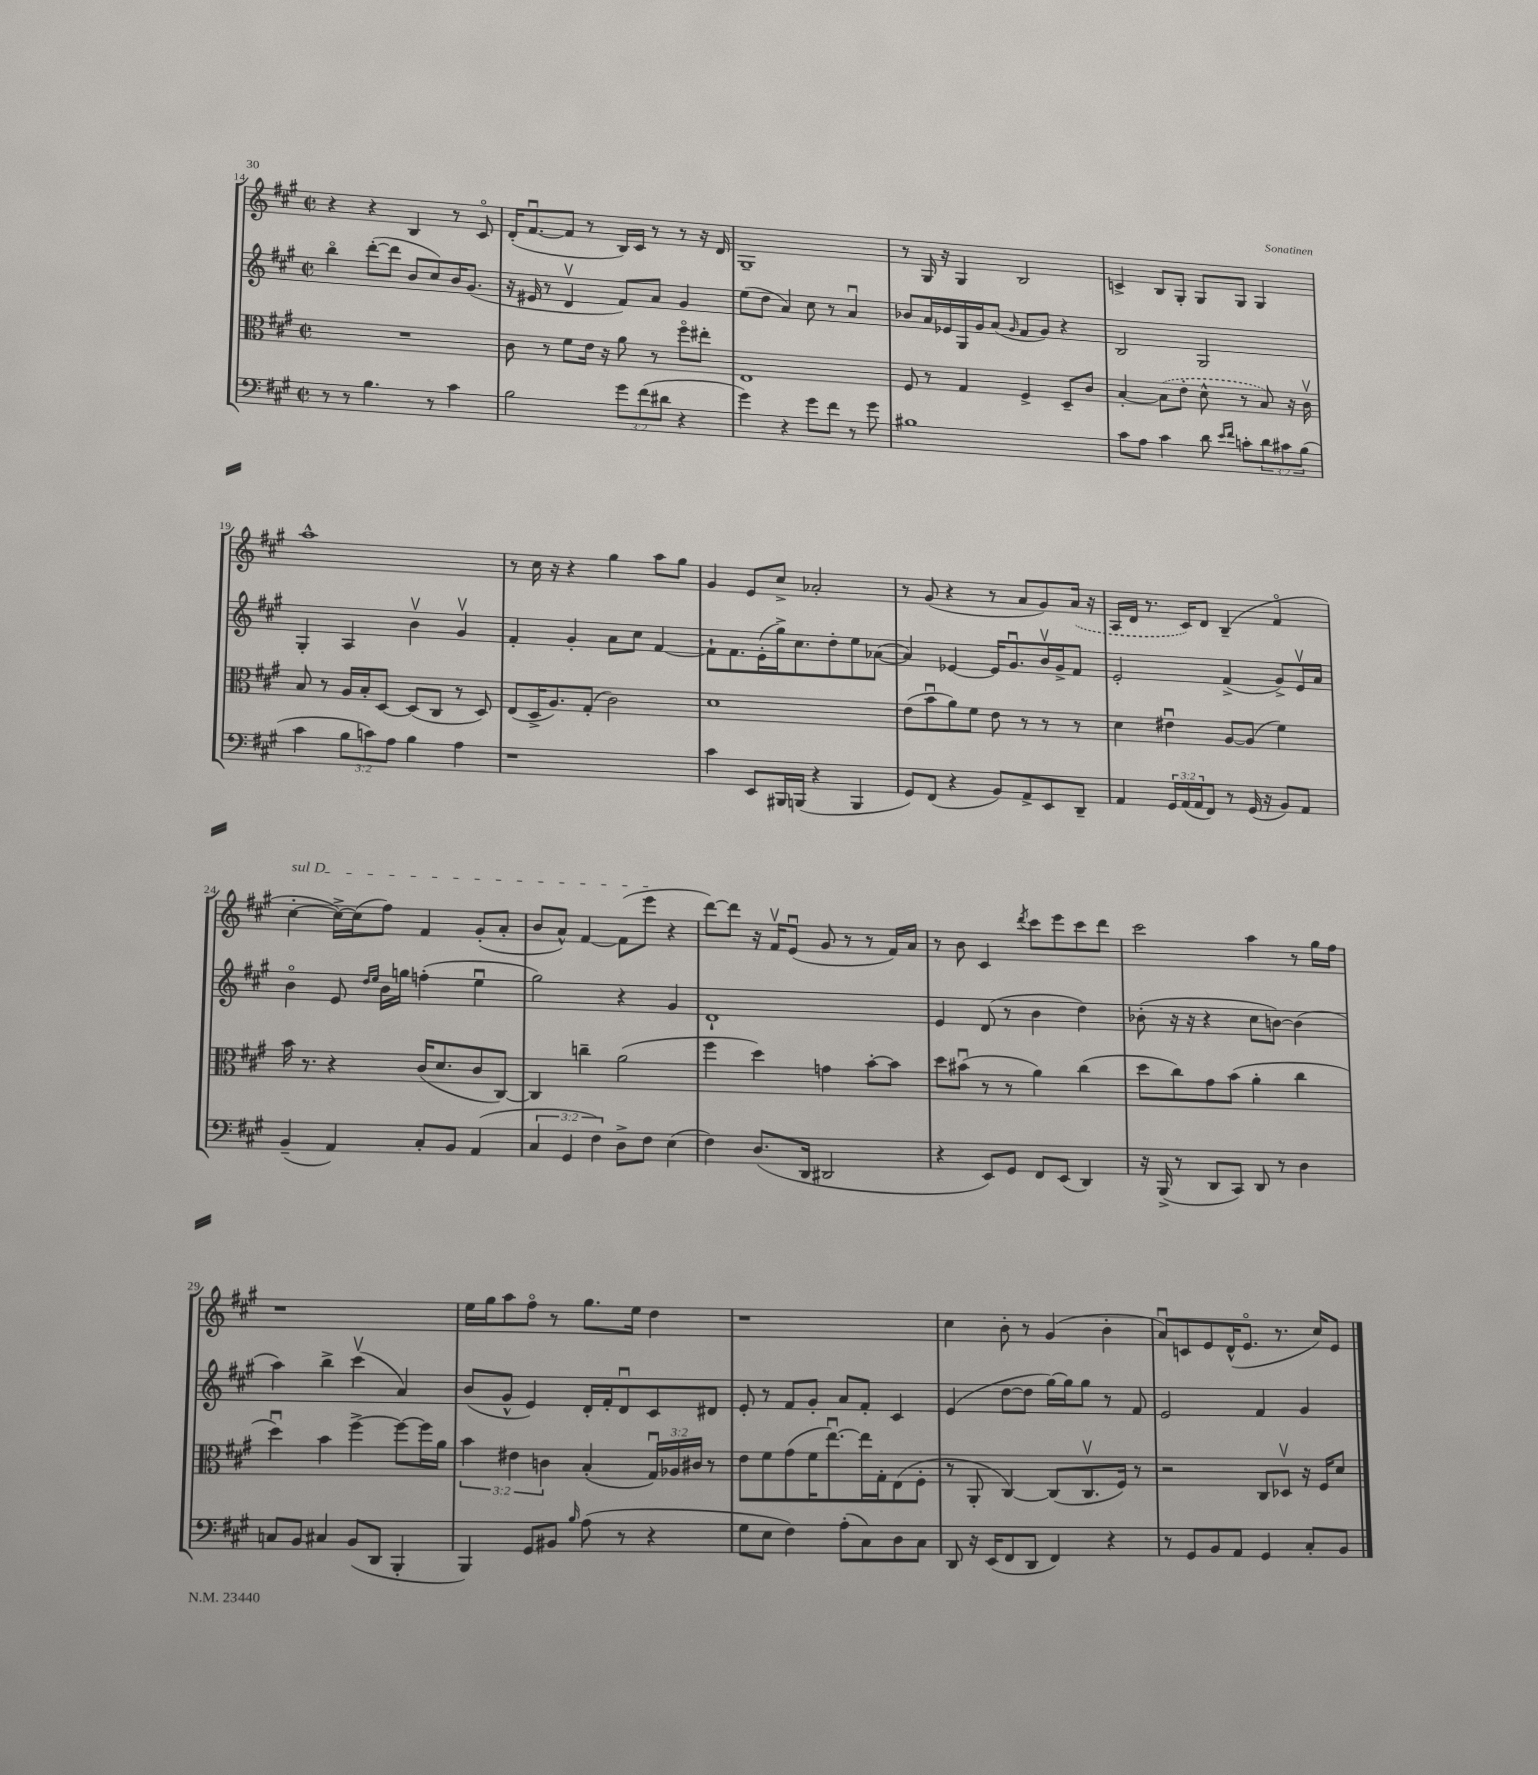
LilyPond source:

<<
\new StaffGroup <<
\new Staff = "s0" {
    \clef treble \key a \major \defaultTimeSignature \time 2/2
    r4 r4 b4 r8 cis'8\flageolet |
    d'16-.( fis'8.~\downbow fis'8 r8 b16) cis'16 r8 r8 r16 d'16 |
    gis1-- |
    r8 gis16 r16 gis4 b2 |
    c'4-> b8 gis8-. gis8 gis8 gis4 |
    a''1-^ |
    r8 cis''16 r16 r4 gis''4 a''8 gis''8 |
    gis'4 e'8 cis''8-> aes'2-. |
    r8 gis'8( r4 r8 a'8 gis'8) \once \slurDashed a'16( r16 |
    a16 d'16 r8. cis'16) d'8 b4--( fis'4\flageolet |
    \once \override TextSpanner.bound-details.left.text = \markup { \italic "sul D" } cis''4~-.\startTextSpan cis''16~->) cis''16( fis''8) fis'4 gis'8-.( a'8-. |
    b'8 a'8-^) fis'4~ fis'8( e'''8\stopTextSpan r4 |
    d'''8~) d'''8 r16 fis'16\upbow e'8\downbow( gis'8 r8 r8 fis'16) a'16 |
    r8 b'8 cis'4 \acciaccatura { d'''8 } cis'''8 e'''8 cis'''8 d'''8 |
    cis'''2 a''4 r8 gis''16 fis''16 |
    r1 |
    e''16 gis''16 a''8 fis''8\flageolet r8 gis''8. e''16 d''4 |
    r1 |
    cis''4 b'8-. r8 gis'4( b'4-. |
    a'8\downbow) c'8 e'8 d'16-^( e'8.\flageolet r8. cis''16) e'8 \bar "|." |
}
\new Staff = "s1" {
    \clef treble \key a \major \defaultTimeSignature \time 2/2
    b''4\flageolet d'''8~-.( d'''8 b'8 cis''8) b'16 gis'8.( |
    r16 eis'16 r8 d'4\upbow fis'8) a'8 gis'4 |
    e''8( d''8 a'4) cis''8 r8 a'4\downbow |
    bes'8 a'16 ees'16 gis16 gis'16 a'8( \grace { gis'16 } fis'8 gis'8) r4 |
    b2 gis2 |
    gis4-. a4 b'4\upbow gis'4\upbow |
    fis'4-. gis'4-. a'8 cis''8 fis'4~ |
    fis'8-! fis'8. e'16-.( gis''16->) cis''8. d''8-. e''8 aes'8~( |
    aes'4) ees'4~ ees'16 gis'8.\downbow b'16\upbow gis'16-> fis'8 |
    e'2-. fis'4->( gis'8->) e'16\upbow a'16 |
    b'4\flageolet e'8 \grace { d''16 e''16 } b'16 g''16 f''4-.( e''4\downbow |
    gis''2) r4 gis'4 |
    d'1-! |
    e'4 d'8( r8 b'4 d''4) |
    bes'8-.( r16 r16 r4 cis''8 b'8~) b'4( |
    a''4) b''4-> cis'''4\upbow( a'4) |
    b'8( gis'8-^ e'4) d'16-. fis'16-. d'8\downbow cis'8 dis'8 |
    e'8-. r8 fis'8 gis'8-. a'8 fis'8-. cis'4 |
    e'4( d''8~ d''8 gis''16~) gis''16 gis''8 r8 fis'8 |
    e'2 fis'4 gis'4 \bar "|." |
}
\new Staff = "s2" {
    \clef alto \key a \major \defaultTimeSignature \time 2/2 \override Staff.TupletNumber.text = #tuplet-number::calc-fraction-text
    R1 |
    cis'8 r8 fis'8 e'16 r16 a'8 r8 fis''8\flageolet eis''8-. |
    e1 |
    fis8 r8 gis4 fis4-> d8-- cis'8 |
    b4~-. \once \slurDashed b8( e'8-. d'8-^ r8 b8) r16 cis'16\upbow |
    b8 r8 a16 b16-. d8~ d8( cis8 r8 d8) |
    e8( d16-> a8.) gis8-.( cis'2) |
    d'1 |
    e'8( b'8\downbow a'8) fis'8 e'8 r8 r8 r8 |
    d'4 eis'4\downbow a8~ a8( fis'4) |
    b'16 r8. r4 cis'16( d'8. cis'8 cis8~) |
    cis4 c''4-- a'2( |
    fis''4 d''4) g'4 b'8~-. b'8 |
    d''8 bis'8\downbow( r8 r8 a'4) cis''4( |
    d''8 cis''8) gis'8 b'8( a'4-. cis''4 |
    d''4\downbow) b'4 fis''4~-> fis''8~ fis''16 a'16 |
    \tuplet 3/2 { b'4 eis'4 c'4 } b4-.( \tuplet 3/2 { gis16\downbow) aes16 cis'16 } r8 |
    e'8 fis'8 gis'8( fis'16 e''8.~\downbow) e''16 gis16-. e8( fis8-. |
    r8 a,8-. cis4~) cis8( cis8.\upbow fis16) r8 |
    r2 cis8 des8\upbow r16 fis16 d'8 \bar "|." |
}
\new Staff = "s3" {
    \clef bass \key a \major \defaultTimeSignature \time 2/2 \override Staff.TupletNumber.text = #tuplet-number::calc-fraction-text
    r8 r8 b4. r8 cis'4 |
    b2 \tuplet 3/2 { gis'8 fis'8( dis'8 } r4 |
    gis'4) r4 gis'8 fis'8 r8 gis'8 |
    bis1 |
    cis'8 a8 cis'4 d'8 \grace { e'16 fis'16 } c'8-. \tuplet 3/2 { d'8 cis'8 b8( } |
    cis'4 \tuplet 3/2 { b8 c'8) a8 } b4 a4 |
    r1 |
    cis'4 e,8 bis,,16 b,,16( r4 b,,4 |
    gis,8) fis,8( r4 b,8) a,8-> e,8 d,8-- |
    a,4 \tuplet 3/2 { gis,16 a,16( a,16 } fis,8) r8 gis,16( r16 b,8) a,8 |
    b,4--( a,4) cis8-. b,8 a,4( |
    \tuplet 3/2 { cis4 gis,4 fis4) } d8-> fis8 e4( |
    fis4) d8.( d,16 dis,2 |
    r4 e,8) gis,8 fis,8 e,8( d,4) |
    r16 b,,16->( r8 d,8 cis,8) d,8 r8 d4 |
    c8 b,8 cis4 b,8( d,8 b,,4-. |
    b,,4) gis,8 bis,8 \grace { b16 } a8( r8 r4 |
    gis8 e8 fis4) a8-.( cis8) d8 cis8 |
    d,8 r16 e,16( fis,8 d,8 fis,4) r4 |
    r8 gis,8 b,8 a,8 gis,4 cis8-. b,8 \bar "|." |
}
>>
>>
\layout { \context { \Score currentBarNumber = #14 } }
